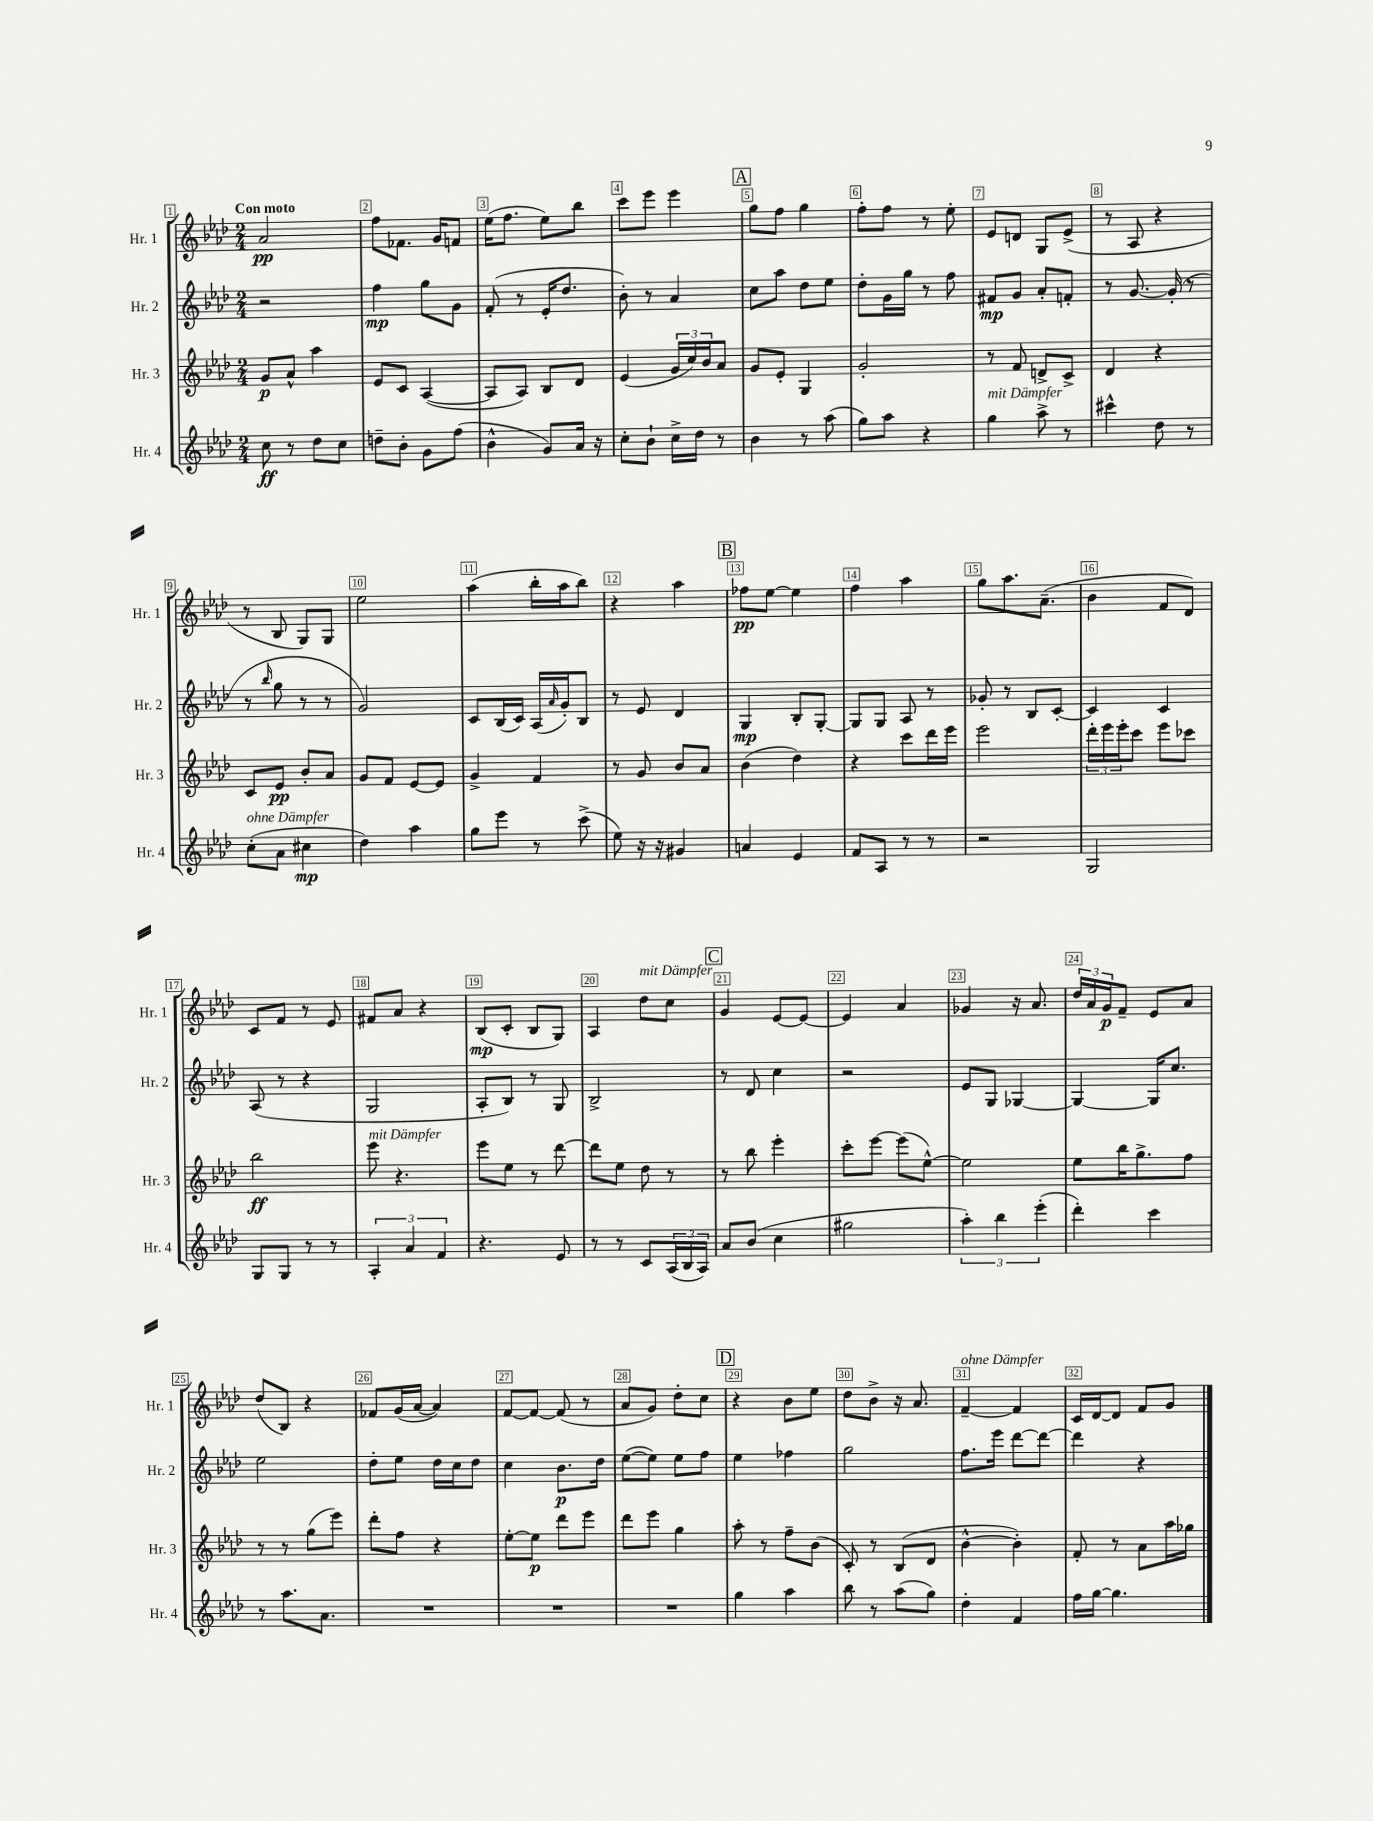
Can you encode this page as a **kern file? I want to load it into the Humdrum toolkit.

**kern	**dynam	**kern	**dynam	**kern	**dynam	**kern	**dynam
*part4	*part4	*part3	*part3	*part2	*part2	*part1	*part1
*staff4	*staff4	*staff3	*staff3	*staff2	*staff2	*staff1	*staff1
*I"Hr. 4	*	*I"Hr. 3	*	*I"Hr. 2	*	*I"Hr. 1	*
*I'Hr. 4	*	*I'Hr. 3	*	*I'Hr. 2	*	*I'Hr. 1	*
*clefG2	*	*clefG2	*	*clefG2	*	*clefG2	*
*k[b-e-a-d-]	*	*k[b-e-a-d-]	*	*k[b-e-a-d-]	*	*k[b-e-a-d-]	*
*M2/4	*	*M2/4	*	*M2/4	*	*M2/4	*
=1	=1	=1	=1	=1	=1	=1	=1
!	!	!	!	!	!	!LO:TX:a:B:t=Con moto	!
8cc\	ff	8g/L	p	2r	.	2a-/	pp
8r	.	8a-^^/J	.	.	.	.	.
8dd-\L	.	4aa-\	.	.	.	.	.
8cc\J	.	.	.	.	.	.	.
=2	=2	=2	=2	=2	=2	=2	=2
8ddn~\L	.	8e-/L	.	4ff\	mp	8ff\L	.
8b-'\J	.	8c/J	.	.	.	8.f-X\J	.
8g\L	.	([4A-/	.	8gg\L	.	.	.
.	.	.	.	.	.	16g/KL	.
(8ff\J	.	.	.	8g\J	.	8fn/J	.
=3	=3	=3	=3	=3	=3	=3	=3
4b-^^\	.	8A-/L]	.	(8f'/	.	(16ee-\KL	.
.	.	.	.	.	.	8.ff\J	.
.	.	8A-/J)	.	8r	.	.	.
8g/L)	.	8B-/L	.	16e-'/KL	.	8ee-\L)	.
.	.	.	.	8.dd-/J	.	.	.
16a-/Jk	.	8d-/J	.	.	.	8bb-\J	.
16r	.	.	.	.	.	.	.
=4	=4	=4	=4	=4	=4	=4	=4
8cc'\L	.	(4e-/	.	8b-'\)	.	8ccc\L	.
8b-`\J	.	.	.	8r	.	8eee-\J	.
16cc^\LL	.	24g/LL	.	4a-/	.	4eee-\	.
.	.	24cc/)	.	.	.	.	.
16dd-\JJ	.	.	.	.	.	.	.
.	.	24b-/J	.	.	.	.	.
8r	.	8a-/J	.	.	.	.	.
!!LO:REH:place=s1:t=A
=5	=5	=5	=5	=5	=5	=5	=5
4b-\	.	8g/L	.	8cc\L	.	8gg\L	.
.	.	8e-'/J	.	8aa-\J	.	8ff\J	.
8r	.	4G/	.	8dd-\L	.	4gg\	.
(8aa-\	.	.	.	8ee-\J	.	.	.
=6	=6	=6	=6	=6	=6	=6	=6
8gg\L)	.	2g'/	.	8dd-'\L	.	8ff'\L	.
8aa-\J	.	.	.	16g\L	.	8ff\J	.
.	.	.	.	16gg\JJ	.	.	.
4r	.	.	.	8r	.	8r	.
.	.	.	.	8ff\	.	8ee-'\	.
=7	=7	=7	=7	=7	=7	=7	=7
!LO:TX:a:i:t=mit Dämpfer	!	!	!	!	!	!	!
4gg\	.	8r	.	8f#X/L	mp	8e-/L	.
.	.	8f/	.	8g/J	.	8dn/J	.
8aa-^\	.	8dn^/L	.	8a-'/L	.	8G/L	.
8r	.	8c^/J	.	8fn'/J	.	(8e-^/J	.
=8	=8	=8	=8	=8	=8	=8	=8
4ccc#X^^\	.	4d-/	.	8r	.	8r	.
.	.	.	.	[8.g/	.	8A-/	.
8dd-\	.	4r	.	.	.	4r	.
.	.	.	.	(16g'/]	.	.	.
8r	.	.	.	8r	.	.	.
!!LO:LB:g=z
=9	=9	=9	=9	=9	=9	=9	=9
!LO:TX:a:i:t=ohne Dämpfer	!	!	!	!	!	!	!
(8cc'\L	.	8c/L	.	8r	.	8r	.
.	.	.	.	16qqbb-/	.	.	.
8a-\J	.	8e-/J	pp	8gg\	.	8B-/	.
4cc#X\	mp	8b-'/L	.	8r	.	8G/L)	.
.	.	8a-/J	.	8r	.	8G/J	.
=10	=10	=10	=10	=10	=10	=10	=10
4dd-\)	.	8g/L	.	2g/)	.	2ee-\	.
.	.	8f/J	.	.	.	.	.
4aa-\	.	[8e-/L	.	.	.	.	.
.	.	8e-/J]	.	.	.	.	.
=11	=11	=11	=11	=11	=11	=11	=11
8gg\L	.	4g^/	.	8c/L	.	(4aa-\	.
8eee-\J	.	.	.	(16B-/L	.	.	.
.	.	.	.	16c/JJ)	.	.	.
8r	.	4f/	.	(16A-/LL	.	16bb-'\LL	.
.	.	.	.	16qqa-/	.	.	.
.	.	.	.	16g'/J)	.	16aa-\J	.
(8ccc^\	.	.	.	8B-/J	.	8bb-\J)	.
=12	=12	=12	=12	=12	=12	=12	=12
8ee-\)	.	8r	.	8r	.	4r	.
16r	.	8g/	.	8e-/	.	.	.
16r	.	.	.	.	.	.	.
4g#X/	.	8b-/L	.	4d-/	.	4aa-\	.
.	.	8a-/J	.	.	.	.	.
!!LO:REH:place=s1:t=B
=13	=13	=13	=13	=13	=13	=13	=13
4an/	.	(4b-\	.	4G/	mp	8ff-X\L	pp
.	.	.	.	.	.	[8ee-\J	.
4e-/	.	4dd-\)	.	8B-'/L	.	4ee-\]	.
.	.	.	.	[8G'/J	.	.	.
=14	=14	=14	=14	=14	=14	=14	=14
8f/L	.	4r	.	8G/L]	.	4ff\	.
8A-/J	.	.	.	8G/J	.	.	.
8r	.	8ccc\L	.	8A-/	.	4aa-\	.
8r	.	16ddd-\L	.	8r	.	.	.
.	.	16eee-\JJ	.	.	.	.	.
=15	=15	=15	=15	=15	=15	=15	=15
2r	.	2eee-\	.	8g-X'/	.	8gg\L	.
.	.	.	.	8r	.	8.aa-\	.
.	.	.	.	8B-/L	.	.	.
.	.	.	.	.	.	(8.a-~\J	.
.	.	.	.	[8c'/J	.	.	.
=16	=16	=16	=16	=16	=16	=16	=16
2G/	.	24ddd-'\LL	.	4c/]	.	4b-\	.
.	.	24eee-\	.	.	.	.	.
.	.	24eee-'\J	.	.	.	.	.
.	.	8ccc\J	.	.	.	.	.
.	.	8eee-\L	.	4c/	.	8f/L	.
.	.	8ccc-X\J	.	.	.	8d-/J)	.
!!LO:LB:g=z
=17	=17	=17	=17	=17	=17	=17	=17
8G/L	.	2bb-\	ff	(8A-/	.	8c/L	.
8G/J	.	.	.	8r	.	8f/J	.
8r	.	.	.	4r	.	8r	.
8r	.	.	.	.	.	8e-/	.
=18	=18	=18	=18	=18	=18	=18	=18
!	!	!LO:TX:a:i:t=mit Dämpfer	!	!	!	!	!
6A-'/	.	8eee-\	.	2G/	.	8f#X/L	.
.	.	4.r	.	.	.	8a-/J	.
6a-/	.	.	.	.	.	.	.
.	.	.	.	.	.	4r	.
6f/	.	.	.	.	.	.	.
=19	=19	=19	=19	=19	=19	=19	=19
4.r	.	8eee-\L	.	8A-'/L	.	(8B-/L	mp
.	.	8ee-\J	.	8B-/J)	.	8c'/J	.
.	.	8r	.	8r	.	8B-/L	.
8e-/	.	[8ddd-\	.	8G/	.	8G/J)	.
=20	=20	=20	=20	=20	=20	=20	=20
8r	.	8ddd-\L]	.	2B-^/	.	4A-/	.
8r	.	8ee-\J	.	.	.	.	.
!	!	!	!	!	!	!LO:TX:a:i:t=mit Dämpfer	!
8c/L	.	8dd-\	.	.	.	8dd-\L	.
(24A-/L	.	8r	.	.	.	8cc\J	.
24B-/	.	.	.	.	.	.	.
24A-/JJ)	.	.	.	.	.	.	.
!!LO:REH:place=s1:t=C
=21	=21	=21	=21	=21	=21	=21	=21
8a-/L	.	8r	.	8r	.	4g/	.
(8b-/J	.	8bb-\	.	8d-/	.	.	.
4cc\	.	4eee-'\	.	4cc\	.	[8e-/L	.
.	.	.	.	.	.	8e-/J_	.
=22	=22	=22	=22	=22	=22	=22	=22
2gg#X\	.	8ccc'\L	.	2r	.	4e-/]	.
.	.	[8eee-\J	.	.	.	.	.
.	.	(8eee-\L]	.	.	.	4a-/	.
.	.	[8ee-^^\J)	.	.	.	.	.
=23	=23	=23	=23	=23	=23	=23	=23
6aa-'\)	.	2ee-\]	.	8e-/L	.	4g-X/	.
.	.	.	.	8G/J	.	.	.
6bb-\	.	.	.	.	.	.	.
.	.	.	.	[4G-X/	.	16r	.
.	.	.	.	.	.	8.a-/	.
(6eee-'\	.	.	.	.	.	.	.
=24	=24	=24	=24	=24	=24	=24	=24
4ddd-'\)	.	8ee-\L	.	4G-/_	.	24dd-/LL	.
.	.	.	.	.	.	24a-/	.
.	.	.	.	.	.	24g/J	p
.	.	16bb-\K	.	.	.	8f~/J	.
.	.	8.gg^\	.	.	.	.	.
4ccc\	.	.	.	16G-/KL]	.	8e-/L	.
.	.	.	.	8.cc/J	.	.	.
.	.	8ff\J	.	.	.	8a-/J	.
!!LO:LB:g=z
=25	=25	=25	=25	=25	=25	=25	=25
8r	.	8r	.	2ee-\	.	(8dd-/L	.
8.aa-\L	.	8r	.	.	.	8B-/J)	.
.	.	(8gg\L	.	.	.	4r	.
8.a-\J	.	.	.	.	.	.	.
.	.	8eee-\J)	.	.	.	.	.
=26	=26	=26	=26	=26	=26	=26	=26
2r	.	8ddd-'\L	.	8dd-'\L	.	8f-X/L	.
.	.	8ff\J	.	8ee-\J	.	(16g/L	.
.	.	.	.	.	.	[16a-/JJ	.
.	.	4r	.	16dd-\LL	.	4a-/])	.
.	.	.	.	16cc\J	.	.	.
.	.	.	.	8dd-\J	.	.	.
=27	=27	=27	=27	=27	=27	=27	=27
2r	.	[8ee-'\L	.	4cc\	.	[8f/L	.
.	.	8ee-\J]	p	.	.	8f/J_	.
.	.	8ddd-\L	.	8.b-\L	p	(8f/]	.
.	.	8eee-\J	.	.	.	8r	.
.	.	.	.	16dd-\Jk	.	.	.
=28	=28	=28	=28	=28	=28	=28	=28
2r	.	8ddd-\L	.	([8ee-\L	.	8a-/L	.
.	.	8eee-\J	.	8ee-\J])	.	8g/J)	.
.	.	4gg\	.	8ee-\L	.	8dd-'\L	.
.	.	.	.	8ff\J	.	8cc\J	.
!!LO:REH:place=s1:t=D
=29	=29	=29	=29	=29	=29	=29	=29
4gg\	.	8aa-'\	.	4ee-\	.	4r	.
.	.	8r	.	.	.	.	.
4aa-\	.	8ff~\L	.	4ff-X\	.	8b-\L	.
.	.	(8b-\J	.	.	.	8ee-\J	.
=30	=30	=30	=30	=30	=30	=30	=30
8bb-\	.	8c'/)	.	2gg\	.	8dd-\L	.
8r	.	8r	.	.	.	8b-^\J	.
(8aa-\L	.	(8B-/L	.	.	.	16r	.
.	.	.	.	.	.	8.a-/	.
8gg\J)	.	8d-/J	.	.	.	.	.
=31	=31	=31	=31	=31	=31	=31	=31
!	!	!	!	!	!	!LO:TX:a:i:t=ohne Dämpfer	!
4dd-'\	.	[4b-^^\	.	8.ff\L	.	[4f~/	.
.	.	.	.	16eee-\Jk	.	.	.
4f/	.	4b-'\])	.	[8ddd-\L	.	4f/]	.
.	.	.	.	8ddd-\J_	.	.	.
=32	=32	=32	=32	=32	=32	=32	=32
16ff\LL	.	8f'/	.	4ddd-\]	.	16c/LL	.
[16gg\JJ	.	.	.	.	.	[16d-/J	.
4.gg\]	.	8r	.	.	.	8d-/J]	.
.	.	8a-\L	.	4r	.	8f/L	.
.	.	16aa-\L	.	.	.	8g/J	.
.	.	16gg-X\JJ	.	.	.	.	.
==	==	==	==	==	==	==	==
*-	*-	*-	*-	*-	*-	*-	*-
